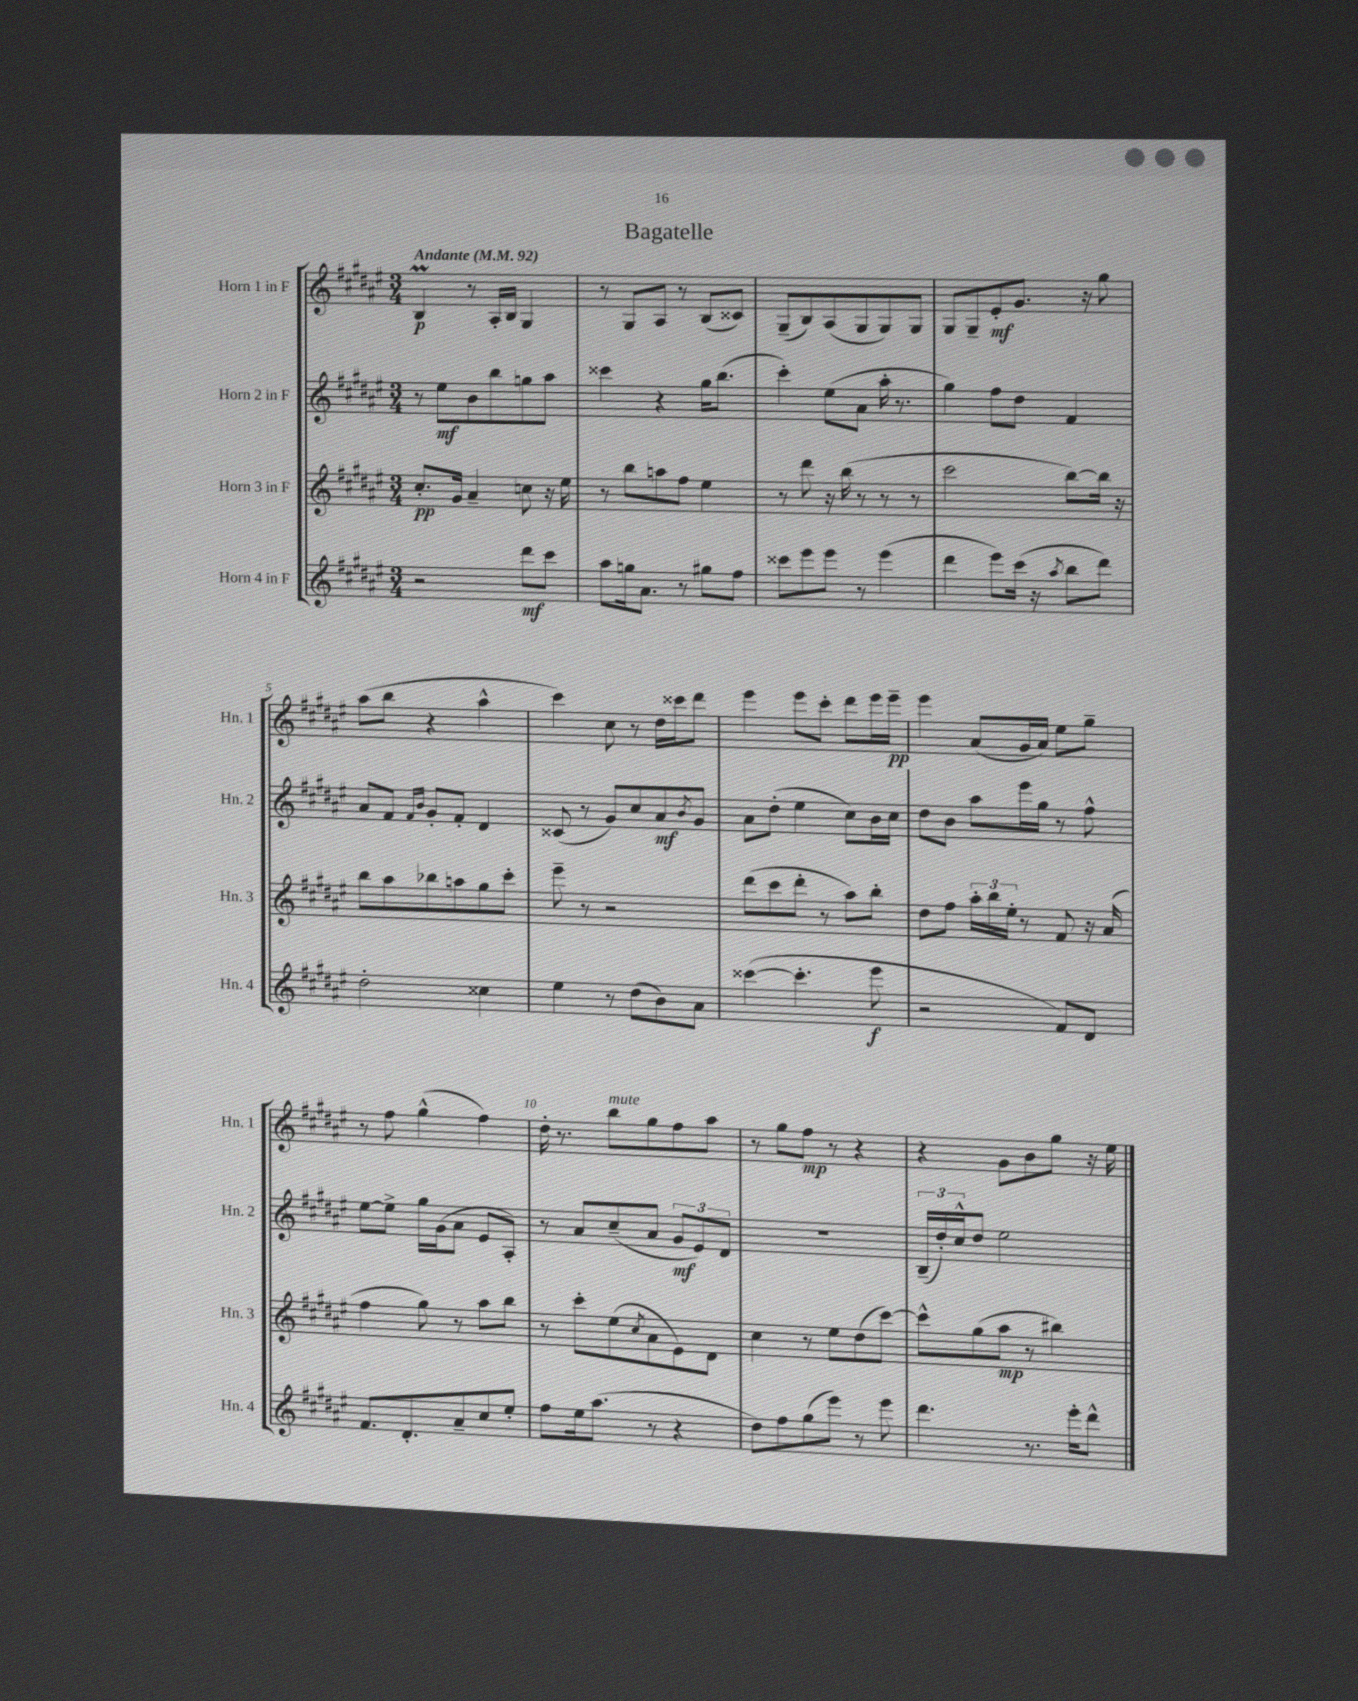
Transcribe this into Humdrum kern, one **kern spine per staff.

**kern	**kern	**kern	**kern
*staff4	*staff3	*staff2	*staff1
*clefG2	*clefG2	*clefG2	*clefG2
*k[f#c#g#d#a#e#]	*k[f#c#g#d#a#e#]	*k[f#c#g#d#a#e#]	*k[f#c#g#d#a#e#]
*M3/4	*M3/4	*M3/4	*M3/4
*MM92	*MM92	*MM92	*MM92
2r	8.cc#'	8r	4B
.	.	8ee#	.
.	16g#	.	.
.	4a#~	8b	8r
.	.	8bb	16A#'
.	.	.	16B
8ddd#	8cc	8gg	4G#
8ccc#	16r	8aa#	.
.	16ee#	.	.
=	=	=	=
8aa#	8r	4ccc##	8r
16gg	8bb	.	8G#
8.a#	.	.	.
.	8aa	4r	8A#
8r	8ff#	.	8r
8gg#	4ee#	16gg#	(8B
.	.	(8.bb	.
8ff#	.	.	8c##)
=	=	=	=
8ccc##	8r	4ccc#')	(8G#~
8eee#	8ddd#	.	8B)
8eee#	16r	(8ee#	(8A#
.	(16bb	.	.
8r	8r	8a#	8G#
(4eee#	8r	16aa#'	8G#)
.	.	8.r	.
.	8r	.	8G#
=	=	=	=
4ddd#	2ccc#	4gg#)	8G#
.	.	.	8G#~
8eee#)	.	8ff#	8e#'
(16ccc#	.	8dd#	8.g#
16r	.	.	.
8qaa#	.	.	.
8bb	[8bb)	4f#	.
.	.	.	16r
8ddd#)	16bb]	.	8gg#
.	16r	.	.
=	=	=	=
2dd#'	8bb	8a#	(8aa#
.	8aa#	8f#	8bb
.	.	16qqf#	.
.	.	16qqb	.
.	8bb-	8g#'	4r
.	8aa	8f#'	.
4cc##	8gg#	4d#	4aa#^^
.	8ccc#'	.	.
=	=	=	=
4ee#	8eee#~	(8c##	4ccc#)
.	8r	8r	.
8r	2r	8g#)	8cc#
(8dd#	.	8cc#	8r
8b)	.	8a#	16dd#
.	.	.	16ccc##
.	.	8qb	.
8a#	.	8g#	8ddd#
=	=	=	=
([4ccc##	(8ddd#	8a#	4eee#
.	8ccc#	(8dd#'	.
4.ccc##']	8ddd#'	4ee#	8eee#
.	8r	.	8ccc#'
.	8aa#)	8cc#)	8ddd#
8eee#	8bb'	16b	16eee#
.	.	16cc#	16eee#~
=	=	=	=
2r	8dd#	8dd#	4eee#
.	8ff#	8b	.
.	24aa#'	8aa#	(8a#
.	24bb	.	.
.	24ee#'	.	.
.	8r	16eee#	16g#
.	.	16gg#	16a#)
8f#)	8f#	8r	8ee#
8d#	16r	8ff#^^	8gg#~
.	(16a#	.	.
=	=	=	=
8.f#	4ff#	[8ee#	8r
.	.	8ee#^]	8ff#
8.d#'	.	.	.
.	8gg#)	16gg#	(4gg#^^
.	.	(16g#	.
8a#~	8r	8a#	.
8cc#	8aa#	8e#	4ff#)
8ee#'	8bb	8A#')	.
=	=	=	=
8ff#	8r	8r	16dd#'
.	.	.	8.r
16ee#	8ccc#'	8a#	.
(8.aa#	.	.	.
.	(8ee#	(8cc#~	8bb
.	8qcc#	.	.
8r	8a#	8a#	8gg#
4r	8e#)	12g#	8ff#
.	.	12e#)	.
.	8d#	.	8aa#
.	.	12d#	.
=	=	=	=
8dd#)	4cc#	2.r	8r
8ff#	.	.	8gg#
(8gg#	8r	.	8ff#
8eee#)	8ee#	.	8r
8r	(8dd#	.	4r
8eee#	[8ccc#)	.	.
=	=	=	=
4.ddd#	8ccc#^^]	(24B~	4r
.	.	24dd#')	.
.	.	24cc#^^	.
.	(8gg#	8dd#	.
.	8aa#	2ee#	8g#
8.r	8r	.	8b
.	4bb#)	.	8gg#
16eee#'	.	.	.
8ddd#^^	.	.	16r
.	.	.	16ee#
==	==	==	==
*-	*-	*-	*-
